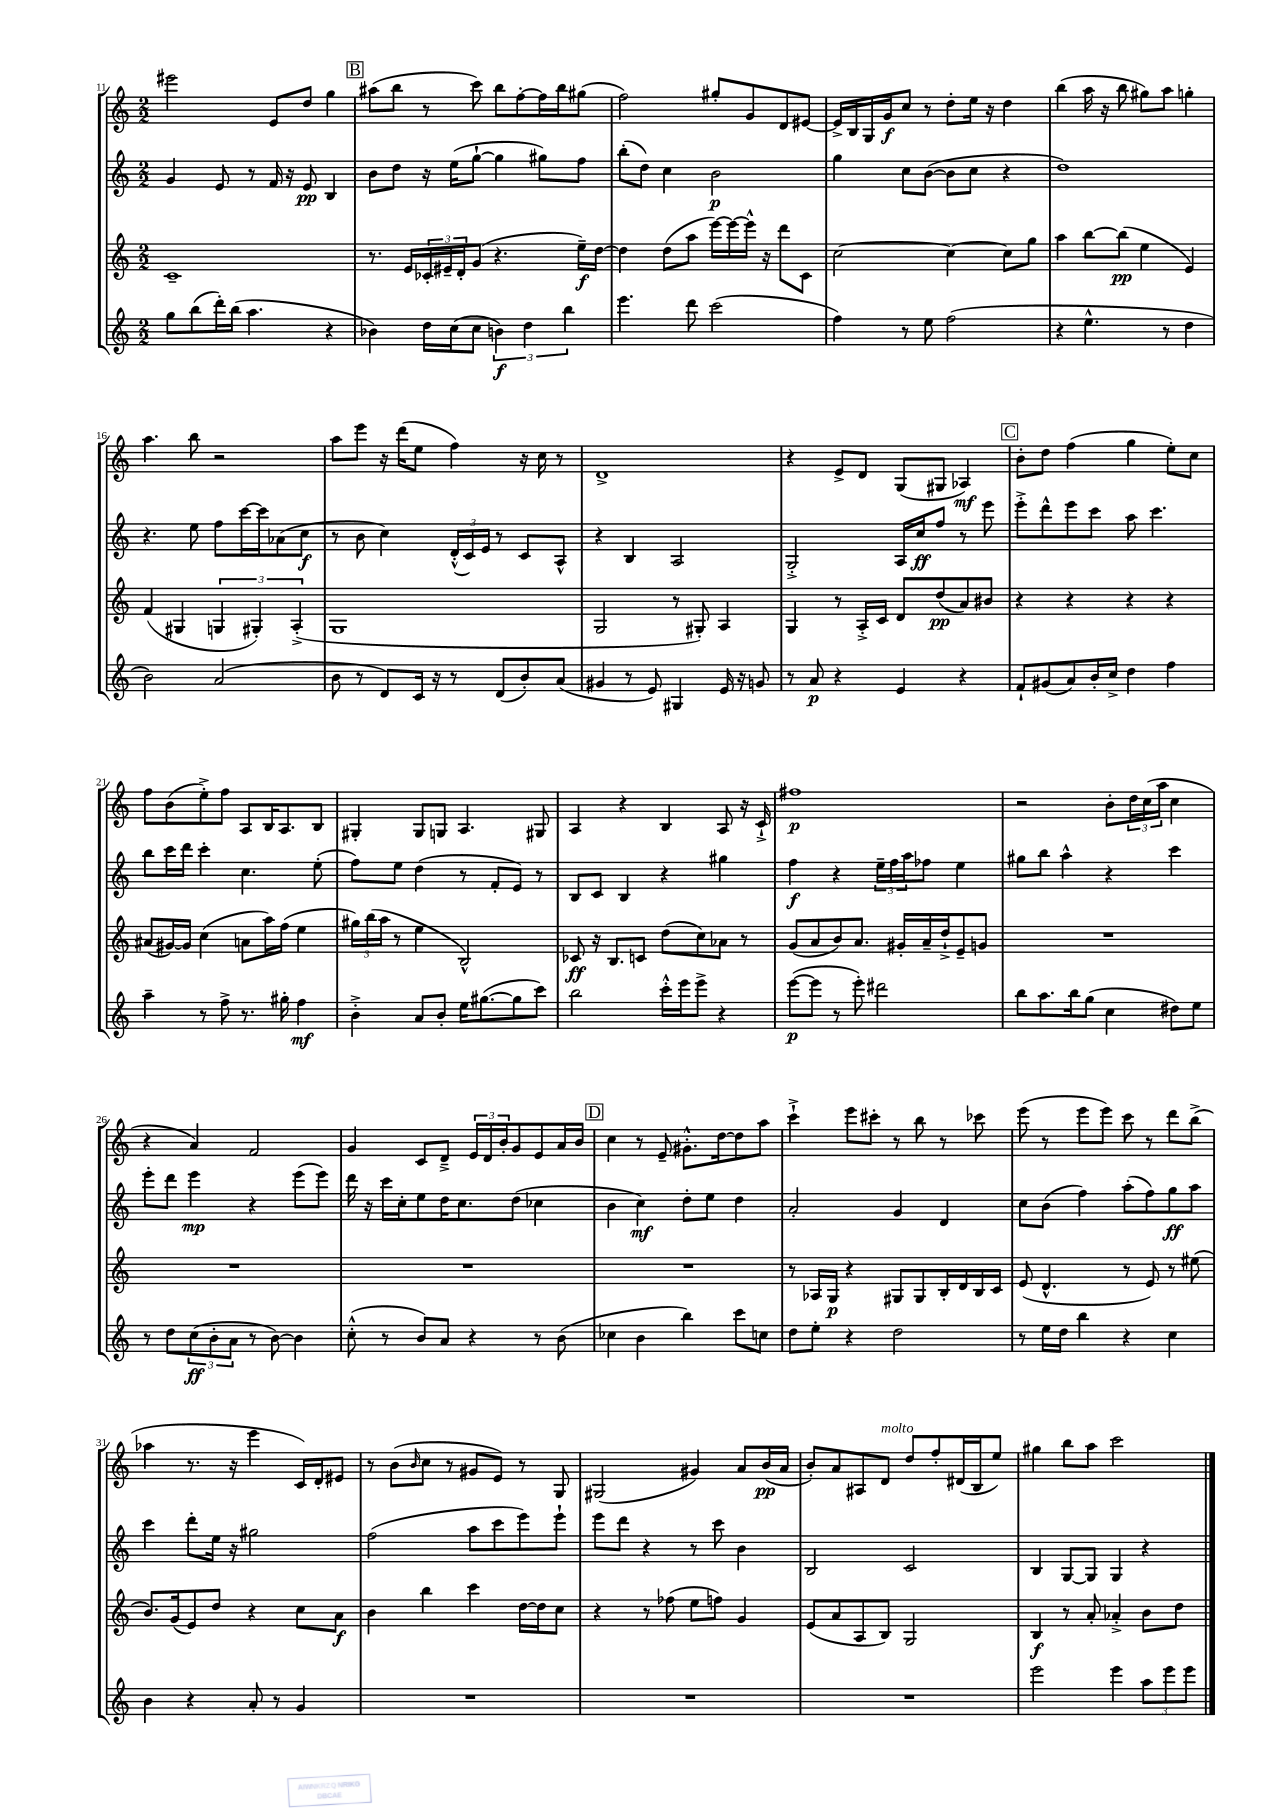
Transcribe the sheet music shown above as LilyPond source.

<<
\new StaffGroup <<
\new Staff = "s0" {
    \clef treble \key c \major \numericTimeSignature \time 2/2
    eis'''2 e'8 d''8 g''4 |
    \mark \markup { \box "B" } ais''8( b''8 r8 c'''8) b''8 f''8~-. f''16 b''16 gis''8( |
    f''2) gis''8-. g'8 d'8 eis'8~ |
    eis'16-> b16 g16 g'16\f c''8 r8 d''8-. e''16 r16 d''4 |
    b''4( a''16 r16 b''8 gis''8) a''8 g''4-. |
    a''4. b''8 r2 |
    a''8 e'''8 r16 d'''16( e''8 f''4) r16 c''16 r8 |
    d'1-> |
    r4 e'8-> d'8 g8( gis8 aes4\mf) |
    \mark \markup { \box "C" } b'8-. d''8 f''4( g''4 e''8-.) c''8 |
    f''8 b'8( e''8-.->) f''8 a8 b16 a8. b8 |
    gis4-. gis8 g8 a4. gis8 |
    a4 r4 b4 a8 r16 c'16-!-> |
    fis''1\p |
    r2 b'8-. \tuplet 3/2 { d''16 c''16( a''16 } c''4 |
    r4 a'4) f'2 |
    g'4 c'8 d'8---> \tuplet 3/2 { e'16 d'16 b'16-. } g'8 e'8 a'16 b'16 |
    \mark \markup { \box "D" } c''4 r8 e'8-- gis'8.-.-^ d''16~ d''8 a''8 |
    c'''4-!-> e'''8 cis'''8-. r8 b''8 r8 ces'''8 |
    e'''8( r8 e'''8 e'''8) c'''8 r8 d'''8 b''8->( |
    aes''4 r8. r16 e'''4 c'16) d'16-. eis'8 |
    r8 b'8( \grace { b'16 } c''8 r8 gis'8 e'8) r8 g8 |
    gis2( gis'4) a'8 b'16\pp( a'16 |
    b'8-.) a'8 ais8 d'8^\markup { \italic "molto" } d''8 f''8-. dis'16( b16 e''8) |
    gis''4 b''8 a''8 c'''2 \bar "|." |
}
\new Staff = "s1" {
    \clef treble \key c \major \numericTimeSignature \time 2/2
    g'4 e'8 r8 f'16 r16 e'8\pp b4 |
    \mark \markup { \box "B" } b'8 d''8 r16 e''16( g''8~-! g''4 gis''8) f''8 |
    b''8-.( d''8) c''4 b'2\p |
    g''4 c''8 b'8~( b'8 c''8 r4 |
    d''1) |
    r4. e''8 f''8 c'''16~ c'''16 aes'8( c''8\f |
    r8 b'8 c''4) \tuplet 3/2 { d'16-.-^( c'16) e'16 } r8 c'8 a8-^ |
    r4 b4 a2 |
    g2-.-> a16 c''16\ff f''8 r8 e'''8 |
    \mark \markup { \box "C" } e'''8-.-> d'''8-^ e'''8 c'''8 a''8 c'''4. |
    b''8 c'''16 d'''16 c'''4-. c''4. e''8-.( |
    f''8) e''8 d''4( r8 f'8-. e'8) r8 |
    b8 c'8 b4 r4 gis''4 |
    f''4\f r4 \tuplet 3/2 { e''16-- f''16 a''16 } fes''8 e''4 |
    gis''8 b''8 a''4-^ r4 c'''4 |
    e'''8-. d'''8 e'''4\mp r4 e'''8( e'''8) |
    d'''16 r16 c'''16 c''16-. e''8 d''16 c''8. d''8( ces''4 |
    \mark \markup { \box "D" } b'4 c''4\mf) d''8-. e''8 d''4 |
    a'2-. g'4 d'4 |
    c''8 b'8( f''4) a''8-.( f''8) g''8\ff a''8 |
    c'''4 d'''8-. e''16 r16 gis''2 |
    f''2( a''8 c'''8 e'''8) e'''8-! |
    e'''8 d'''8 r4 r8 c'''8 b'4 |
    b2 c'2 |
    b4 g8~ g8 g4 r4 \bar "|." |
}
\new Staff = "s2" {
    \clef treble \key c \major \numericTimeSignature \time 2/2
    c'1-- |
    \mark \markup { \box "B" } r8. e'16 \tuplet 3/2 { ces'16-. eis'16-- d'16-. } g'8( r4. e''16--\f) d''16~ |
    d''4 d''8( a''8 e'''16~) e'''16~ e'''16-^ r16 d'''8 c'8 |
    c''2~ c''4~ c''8 g''8 |
    a''4 b''8~ b''8\pp( e''4 e'4) |
    f'4( gis4 \tuplet 3/2 { g4 gis4-.) a4-.->( } |
    g1 |
    g2 r8 gis8-.) a4 |
    g4 r8 a16-.-> c'16 d'8 d''8\pp( a'8) bis'8 |
    \mark \markup { \box "C" } r4 r4 r4 r4 |
    ais'8( gis'16~) gis'16 c''4( a'8 a''16) f''16( e''4 |
    \tuplet 3/2 { gis''16) b''16( a''16 } r8 e''4 b2-^) |
    ces'8\ff r16 b8. c'8 d''8( c''8) aes'8 r8 |
    g'8( a'8 b'8) a'8. gis'16-. a'16-- d''16-!-> e'8-- g'8 |
    R1 |
    R1 |
    R1 |
    \mark \markup { \box "D" } R1 |
    r8 aes16 g16\p r4 gis8 gis8 b16-. d'16 b16 c'16 |
    e'8( d'4.-^ r8 e'8) r8 eis''8( |
    b'8.) g'16( e'8) d''8 r4 c''8 a'8\f |
    b'4 b''4 c'''4 d''16~ d''16 c''8 |
    r4 r8 fes''8( e''8 f''8) g'4 |
    e'8( a'8 a8 b8) g2 |
    b4\f r8 a'8-. aes'4-.-> b'8 d''8 \bar "|." |
}
\new Staff = "s3" {
    \clef treble \key c \major \numericTimeSignature \time 2/2
    g''8 b''8( d'''16-.) b''16( a''4. r4 |
    \mark \markup { \box "B" } bes'4) d''16 c''16( c''8 \tuplet 3/2 { b'4\f) d''4 b''4 } |
    e'''4. d'''8 c'''2( |
    f''4) r8 e''8 f''2( |
    r4 e''4.-^ r8 d''4 |
    b'2) a'2( |
    b'8 r8 d'8) c'16 r16 r8 d'8( b'8-.) a'8( |
    gis'4 r8 e'8) gis4 e'16 r16 g'8 |
    r8 a'8\p r4 e'4 r4 |
    \mark \markup { \box "C" } f'8-! gis'8( a'8) b'16-. c''16-> d''4 f''4 |
    a''4-- r8 f''8-> r8. gis''16-. f''4\mf |
    b'4-.-> a'8 b'8-. e''16 gis''8.~( gis''8 c'''8) |
    b''2 c'''16-.-^ e'''16 e'''8-> r4 |
    e'''8~\p( e'''8 r8 e'''8-.) dis'''2 |
    b''8 a''8. b''16 g''8( c''4 dis''8) e''8 |
    r8 d''8 \tuplet 3/2 { c''8\ff( b'8-. a'8 } r8 b'8~) b'4 |
    c''8-.-^( r8 b'8) a'8 r4 r8 b'8( |
    \mark \markup { \box "D" } ces''4 b'4 b''4) c'''8 c''8 |
    d''8 e''8-. r4 d''2 |
    r8 e''16 d''16 b''4 r4 c''4 |
    b'4 r4 a'8-. r8 g'4 |
    R1 |
    R1 |
    R1 |
    e'''2 e'''4 \tuplet 3/2 { a''8 e'''8 e'''8 } \bar "|." |
}
>>
>>
\layout { \context { \Score currentBarNumber = #11 } }
